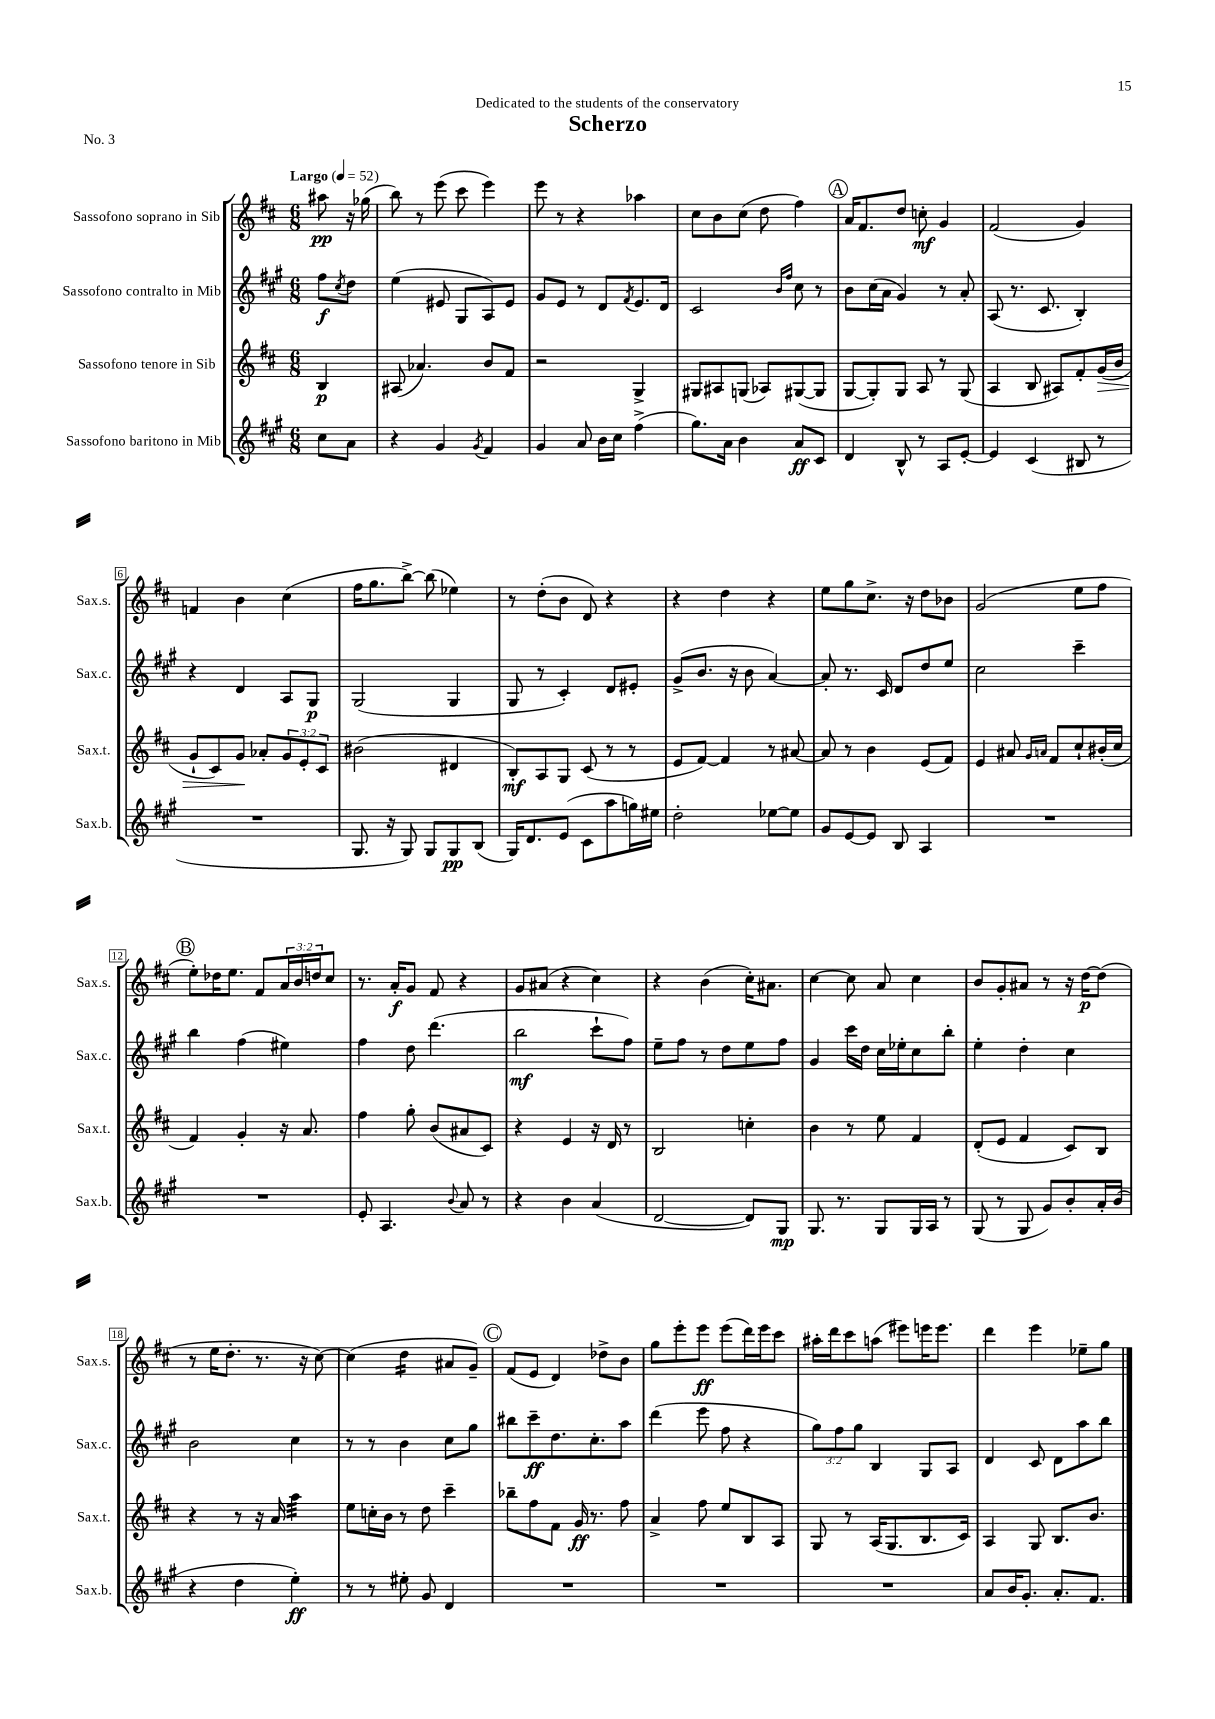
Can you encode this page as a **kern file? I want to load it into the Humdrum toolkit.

**kern	**dynam	**kern	**dynam	**kern	**dynam	**kern	**dynam
*part4	*part4	*part3	*part3	*part2	*part2	*part1	*part1
*staff4	*staff4	*staff3	*staff3	*staff2	*staff2	*staff1	*staff1
*I"Sassofono baritono in Mib	*	*I"Sassofono tenore in Sib	*	*I"Sassofono contralto in Mib	*	*I"Sassofono soprano in Sib	*
*I'Sax.b.	*	*I'Sax.t.	*	*I'Sax.c.	*	*I'Sax.s.	*
*clefG2	*	*clefG2	*	*clefG2	*	*clefG2	*
*k[f#c#g#]	*	*k[f#c#]	*	*k[f#c#g#]	*	*k[f#c#]	*
*M6/8	*	*M6/8	*	*M6/8	*	*M6/8	*
*MM52	*	*MM52	*	*MM52	*	*MM52	*
=	=	=	=	=	=	=	=
!	!	!	!	!	!	!LO:TX:a:B:t=Largo	!
8cc#\L	.	4B/	p	8ff#\L	f	8aa#X\	pp
.	.	.	.	8qcc#/	.	.	.
8a\J	.	.	.	8dd\J	.	16r	.
.	.	.	.	.	.	(16gg-X\	.
=1	=1	=1	=1	=1	=1	=1	=1
4r	.	(8A#X/	.	(4ee\	.	8bb\)	.
.	.	4.a-X/)	.	.	.	8r	.
4g#/	.	.	.	8e#X/	.	(8eee\	.
.	.	.	.	8G#/L	.	8ccc#\	.
8qg#/	.	.	.	.	.	.	.
4f#/	.	8b/L	.	8A/)	.	4eee\)	.
.	.	8f#/J	.	8e#/J	.	.	.
=2	=2	=2	=2	=2	=2	=2	=2
4g#/	.	2r	.	8g#/L	.	8eee\	.
.	.	.	.	8e/J	.	8r	.
8a/	.	.	.	8r	.	4r	.
16b\LL	.	.	.	8d/L	.	.	.
16cc#\JJ	.	.	.	.	.	.	.
.	.	.	.	8qf#/	.	.	.
(4ff#^\	.	4G^/	.	8.e/	.	4aa-X\	.
.	.	.	.	16d/Jk	.	.	.
=3	=3	=3	=3	=3	=3	=3	=3
8.gg#\L)	.	8G#X/L	.	2c#/	.	8cc#\L	.
.	.	8A#X/	.	.	.	8b\	.
16a\Jk	.	.	.	.	.	.	.
4b\	.	(8Gn/J	.	.	.	(8cc#\J	.
.	.	8A-X/L)	.	.	.	8dd\	.
.	.	.	.	16qqb/LL	.	.	.
.	.	.	.	16qqff#/JJ	.	.	.
8a/L	ff	([8G#X/	.	8cc#\	.	4ff#\)	.
8c#/J	.	8G#/J]	.	8r	.	.	.
!!LO:REH:place=s1:t=A
=4	=4	=4	=4	=4	=4	=4	=4
4d/	.	[8G/L	.	8b\L	.	16a/KL	.
.	.	.	.	.	.	8.f#/	.
.	.	8G'/])	.	(16cc#\L	.	.	.
.	.	.	.	16a\JJ	.	.	.
8B^^/	.	8G/J	.	4g#/)	.	8dd/J	.
8r	.	8A/	.	.	.	8ccn'\	mf
8A/L	.	8r	.	8r	.	4g/	.
[8e'/J	.	(8G/	.	8a'/	.	.	.
=5	=5	=5	=5	=5	=5	=5	=5
4e/]	.	4A/	.	(8A/	.	(2f#/	.
.	.	.	.	8.r	.	.	.
(4c#/	.	8B/	.	.	.	.	.
.	.	.	.	8.c#/	.	.	.
.	.	8A#X/L)	.	.	.	.	.
8B#X/	.	8f#'/	.	4B'/)	.	4g/)	.
!	!	!	!LO:HP:b	!	!	!	!
8r	.	(16g/L	>	.	.	.	.
.	.	16b/JJ	.	.	.	.	.
!!LO:LB:g=z
=6	=6	=6	=6	=6	=6	=6	=6
2.r	.	8g`/L	.	4r	.	4fn/	.
.	.	8c#/)	.	.	.	.	.
.	.	8g/J	.	4d/	.	4b\	.
.	.	8a-X'/L	]	.	.	.	.
.	.	12g/	.	8A/L	.	(4cc#\	.
.	.	12e'/	.	.	.	.	.
.	.	.	.	8G#/J	p	.	.
.	.	12c#/J	.	.	.	.	.
=7	=7	=7	=7	=7	=7	=7	=7
8.G#/	.	(2b#X\	.	(2G#/	.	16ff#\KL	.
.	.	.	.	.	.	8.gg\	.
16r	.	.	.	.	.	.	.
8G#/)	.	.	.	.	.	[8bb^\J)	.
8G#/L	.	.	.	.	.	(8bb\]	.
8G#/	pp	4d#X/	.	4G#/	.	4ee-X\)	.
(8B/J	.	.	.	.	.	.	.
=8	=8	=8	=8	=8	=8	=8	=8
16G#/KL)	.	8B'/L)	mf	8G#/	.	8r	.
8.d/	.	.	.	.	.	.	.
.	.	8A/	.	8r	.	(8dd'\L	.
(8e/J	.	8G/J	.	4c#'/)	.	8b\J	.
8c#\L	.	(8c#/	.	.	.	8d/)	.
8aa\	.	8r	.	8d/L	.	4r	.
16ggn\L)	.	8r	.	8e#X'/J	.	.	.
16ee#X\JJ	.	.	.	.	.	.	.
=9	=9	=9	=9	=9	=9	=9	=9
2dd'\	.	8e/L	.	(8g#^/L	.	4r	.
.	.	[8f#/J)	.	8.b/J	.	.	.
.	.	4f#/]	.	.	.	4dd\	.
.	.	.	.	16r	.	.	.
.	.	.	.	8b\	.	.	.
[8ee-X\L	.	8r	.	[4a/)	.	4r	.
8ee-\J]	.	[8a#X/	.	.	.	.	.
=10	=10	=10	=10	=10	=10	=10	=10
8g#/L	.	8a#/]	.	8a'/]	.	8ee\L	.
[8e/	.	8r	.	8.r	.	8gg\	.
8e/J]	.	4b\	.	.	.	8.cc#^\J	.
.	.	.	.	16c#/	.	.	.
8B/	.	.	.	8d/L	.	.	.
.	.	.	.	.	.	16r	.
4A/	.	(8e/L	.	8dd/	.	8dd\L	.
.	.	8f#/J)	.	8ee/J	.	8b-X\J	.
=11	=11	=11	=11	=11	=11	=11	=11
2.r	.	4e/	.	2cc#\	.	(2g/	.
.	.	8a#X/	.	.	.	.	.
.	.	16qqg/LL	.	.	.	.	.
.	.	16qqan/JJ	.	.	.	.	.
.	.	8f#/L	.	.	.	.	.
.	.	8cc#`/	.	4ccc#~\	.	8ee\L	.
.	.	(16b#X'/L	.	.	.	8ff#\J	.
.	.	16cc#/JJ	.	.	.	.	.
!!LO:LB:g=z
!!LO:REH:place=s1:t=B
=12	=12	=12	=12	=12	=12	=12	=12
2.r	.	4f#/)	.	4bb\	.	8ee'\L)	.
.	.	.	.	.	.	16dd-X\K	.
.	.	.	.	.	.	8.ee\J	.
.	.	4g'/	.	(4ff#\	.	.	.
.	.	.	.	.	.	8f#/L	.
.	.	16r	.	4ee#X\)	.	24a/L	.
.	.	.	.	.	.	24b/	.
.	.	8.a/	.	.	.	.	.
.	.	.	.	.	.	24ddn/J	.
.	.	.	.	.	.	8cc#/J	.
=13	=13	=13	=13	=13	=13	=13	=13
8e'/	.	4ff#\	.	4ff#\	.	8.r	.
4.A/	.	.	.	.	.	.	.
.	.	.	.	.	.	16a'/KL	f
.	.	8gg'\	.	8dd\	.	8g/J	.
.	.	(8b/L	.	(4.ddd\	.	8f#/	.
8qqb/	.	.	.	.	.	.	.
8a/	.	8a#X/	.	.	.	4r	.
8r	.	8c#/J)	.	.	.	.	.
=14	=14	=14	=14	=14	=14	=14	=14
4r	.	4r	.	2bb\	mf	8g/L	.
.	.	.	.	.	.	(8a#X/J	.
4b\	.	4e/	.	.	.	4r	.
(4a/	.	16r	.	8ccc#`\L	.	4cc#\)	.
.	.	16d/	.	.	.	.	.
.	.	8r	.	8ff#\J)	.	.	.
=15	=15	=15	=15	=15	=15	=15	=15
[2d/	.	2B/	.	8ee~\L	.	4r	.
.	.	.	.	8ff#\J	.	.	.
.	.	.	.	8r	.	(4b\	.
.	.	.	.	8dd\L	.	.	.
8d/L])	.	4ccn'\	.	8ee\	.	16cc#'\KL)	.
.	.	.	.	.	.	8.a#X\J	.
8G#/J	mp	.	.	8ff#\J	.	.	.
=16	=16	=16	=16	=16	=16	=16	=16
8.G#/	.	4b\	.	4g#/	.	[4cc#\	.
8.r	.	.	.	.	.	.	.
.	.	8r	.	16ccc#\LL	.	8cc#\]	.
.	.	.	.	16dd\JJ	.	.	.
8G#/L	.	8ee\	.	16cc#\LL	.	8a/	.
.	.	.	.	16ee-X'\J	.	.	.
16G#/L	.	4f#/	.	8cc#\	.	4cc#\	.
16A/JJ	.	.	.	.	.	.	.
8r	.	.	.	8bb'\J	.	.	.
=17	=17	=17	=17	=17	=17	=17	=17
(8G#/	.	(8d'/L	.	4ee'\	.	8b/L	.
8r	.	8e/J	.	.	.	8g'/	.
8G#/	.	4f#/	.	4dd'\	.	8a#X/J	.
8g#/L)	.	.	.	.	.	8r	.
8b'/	.	8c#/L)	.	4cc#\	.	16r	.
.	.	.	.	.	.	[16dd\KL	p
16a'/L	.	8B/J	.	.	.	(8dd\J]	.
(16b/JJ	.	.	.	.	.	.	.
!!LO:LB:g=z
=18	=18	=18	=18	=18	=18	=18	=18
4r	.	4r	.	2b\	.	8r	.
.	.	.	.	.	.	16ee\KL	.
.	.	.	.	.	.	8.dd'\J	.
4dd\	.	8r	.	.	.	.	.
.	.	16r	.	.	.	8.r	.
.	.	16a/	.	.	.	.	.
*	*	*tremolo	*	*	*	*	*
4ee'\)	ff	32aa\LLL	.	4cc#\	.	.	.
.	.	32aa\	.	.	.	.	.
.	.	32aa\	.	.	.	16r	.
.	.	32aa\	.	.	.	.	.
.	.	32aa\	.	.	.	[8cc#\)	.
.	.	32aa\	.	.	.	.	.
.	.	32aa\	.	.	.	.	.
.	.	32aa\JJJ	.	.	.	.	.
*	*	*Xtremolo	*	*	*	*	*
=19	=19	=19	=19	=19	=19	=19	=19
8r	.	8ee\L	.	8r	.	(4cc#\]	.
8r	.	16ccn'\L	.	8r	.	.	.
.	.	16b\JJ	.	.	.	.	.
*	*	*	*	*	*	*tremolo	*
8ee#X'\	.	8r	.	4b\	.	16dd\LL	.
.	.	.	.	.	.	16dd\	.
8g#/	.	8dd\	.	.	.	16dd\	.
.	.	.	.	.	.	16dd\JJ	.
*	*	*	*	*	*	*Xtremolo	*
4d/	.	4ccc#~\	.	8cc#\L	.	8a#X/L	.
.	.	.	.	8gg#\J	.	8g~/J)	.
!!LO:REH:place=s1:t=C
=20	=20	=20	=20	=20	=20	=20	=20
2.r	.	8bb-X~\L	.	8bb#X\L	.	(8f#/L	.
.	.	8ff#\	.	8ccc#~\	ff	8e/J	.
.	.	8f#\J	.	8.dd\	.	4d/)	.
.	.	16g/	ff	.	.	.	.
.	.	8.r	.	8.cc#'\	.	.	.
.	.	.	.	.	.	8dd-X^\L	.
.	.	8ff#\	.	8aa\J	.	8b\J	.
=21	=21	=21	=21	=21	=21	=21	=21
2.r	.	4a^/	.	(4ddd\	.	8gg\L	.
.	.	.	.	.	.	8eee'\	.
.	.	8ff#\	.	8eee\	.	8eee\J	ff
.	.	8ee/L	.	8ff#\	.	(8eee\L	.
.	.	8B/	.	4r	.	16ddd\L)	.
.	.	.	.	.	.	16eee\J	.
.	.	8A/J	.	.	.	8ccc#\J	.
=22	=22	=22	=22	=22	=22	=22	=22
2.r	.	8G/	.	12gg#\L)	.	16aa#X'\LL	.
.	.	.	.	.	.	16ddd\J	.
.	.	.	.	12ff#\	.	.	.
.	.	8r	.	.	.	8ccc#\	.
.	.	.	.	12gg#\J	.	.	.
.	.	(16A/KL	.	4B/	.	(8aan\J	.
.	.	8.G/	.	.	.	.	.
.	.	.	.	.	.	8eee#X\L)	.
.	.	8.B/	.	8G#/L	.	16eeen\K	.
.	.	.	.	.	.	8.eee\J	.
.	.	.	.	8A/J	.	.	.
.	.	16c#/Jk)	.	.	.	.	.
=23	=23	=23	=23	=23	=23	=23	=23
8a/L	.	4A/	.	4d/	.	4ddd\	.
16b/K	.	.	.	.	.	.	.
8.g#'/J	.	.	.	.	.	.	.
.	.	8G/	.	8c#/	.	4eee\	.
8.a'/L	.	8.B/L	.	8d\L	.	.	.
.	.	.	.	8aa\	.	8ee-X~\L	.
8.f#/J	.	8.b/J	.	.	.	.	.
.	.	.	.	8bb\J	.	8gg\J	.
==	==	==	==	==	==	==	==
*-	*-	*-	*-	*-	*-	*-	*-
